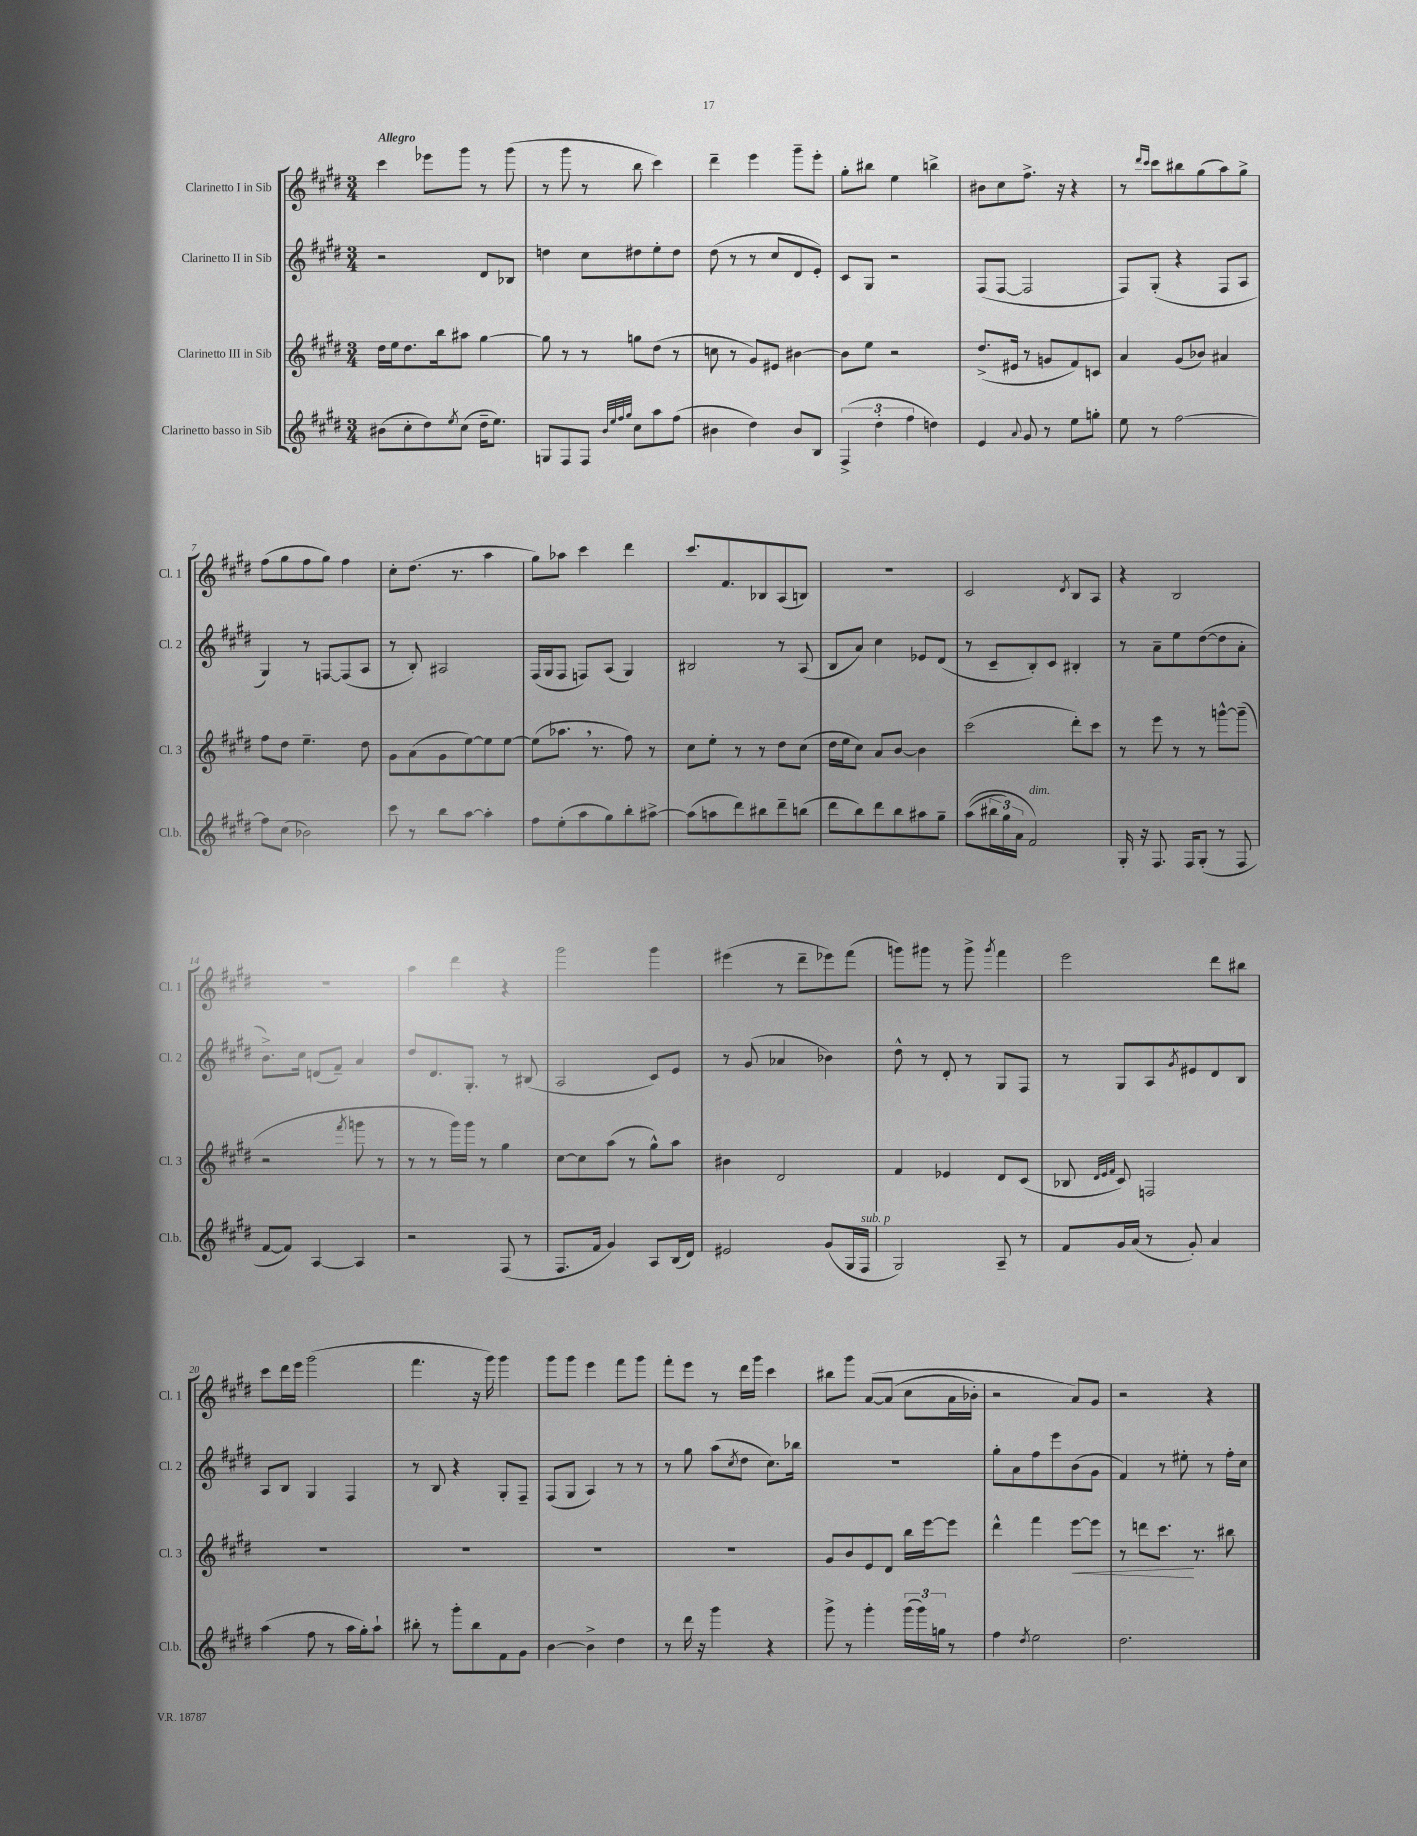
<<
\new StaffGroup <<
\new Staff = "s0" \with { instrumentName = "Clarinetto I in Sib" shortInstrumentName = "Cl. 1" } {
    \clef treble \key e \major \numericTimeSignature \time 3/4 \tempo "Allegro"
    cis'''4 ees'''8 gis'''8 r8 gis'''8( |
    r8 gis'''8 r8 b''8 cis'''4) |
    dis'''4-- e'''4 gis'''8-- e'''8-. |
    gis''8-. bis''8 e''4 b''4-> |
    bis'8 cis''8 fis''8.-> r16 r4 |
    r8 \grace { dis'''16 cis'''16 } cis'''8 bis''8 gis''8( a''8) gis''8-> |
    fis''8( gis''8 fis''8 gis''8) fis''4 |
    cis''8-. dis''8.( r8. a''4 |
    gis''8) aes''8 cis'''4 dis'''4 |
    cis'''8. fis'8. bes8 a8( b8) |
    R2. |
    cis'2 \acciaccatura { dis'8 } b8 a8 |
    r4 b2 |
    R2. |
    a''4 dis'''4 r4 |
    gis'''2 gis'''4 |
    eis'''4( r8 dis'''8-- ees'''8) fis'''8( |
    g'''8) gis'''8 r8 gis'''8-> \acciaccatura { gis'''8 } fis'''4 |
    e'''2 dis'''8 bis''8 |
    cis'''8 dis'''16 e'''16 gis'''2( |
    fis'''4. r16 gis'''16) gis'''4 |
    gis'''8 gis'''8 e'''4 fis'''8 gis'''8 |
    fis'''8-. e'''8 r8 dis'''16 gis'''16 cis'''4 |
    bis''8 gis'''8 a'8~\( a'8( cis''8 a'16 bes'16-.) |
    r2 a'8\) gis'8 |
    r2 r4 \bar "|." |
}
\new Staff = "s1" \with { instrumentName = "Clarinetto II in Sib" shortInstrumentName = "Cl. 2" } {
    \clef treble \key e \major \numericTimeSignature \time 3/4
    r2 dis'8 bes8 |
    d''4 cis''8 dis''8 e''8-. dis''8 |
    dis''8( r8 r8 cis''8 dis'8 e'8-.) |
    cis'8 gis8 r2 |
    fis8( fis8~ fis2 |
    fis8) gis8-.( r4 fis8 a8 |
    gis4) r8 f8~ f8( a8 |
    r8 b8-.) ais2 |
    fis16( gis16 fis8 f8) a8( gis4) |
    bis2 r8 a8( |
    b8 a'8) cis''4 ees'8 dis'8( |
    r8 cis'8-- b8-.) cis'8 bis4-. |
    r8 a'8-- e''8 dis''8~( dis''8 a'8-. |
    b'8.->) cis''16 d'8( fis'8--) a'4 |
    dis''8 dis'8. gis8.-. r8 bis8( |
    a2 cis'8) e'8 |
    r8 gis'8( aes'4 bes'4) |
    dis''8-^ r8 dis'8-. r8 gis8 fis8 |
    r8 gis8 a8 \acciaccatura { gis'8 } eis'8 dis'8 b8 |
    a8 b8 gis4 fis4 |
    r8 b8 r4 gis8-. fis8-- |
    fis8( gis8 a4) r8 r8 |
    r8 gis''8 a''8( \acciaccatura { cis''8 } dis''8 cis''8.) bes''16 |
    R2. |
    gis''8-. a'8 fis''8 e'''8 b'8( gis'8 |
    fis'4) r8 eis''8-. r8 fis''16-. cis''16 \bar "|." |
}
\new Staff = "s2" \with { instrumentName = "Clarinetto III in Sib" shortInstrumentName = "Cl. 3" } {
    \clef treble \key e \major \numericTimeSignature \time 3/4
    dis''16 e''16 dis''8. b''16 ais''8 gis''4~ |
    gis''8 r8 r8 g''8 dis''8( r8 |
    c''8 r8 gis'8) eis'8 bis'4~ |
    bis'8 e''8 r2 |
    dis''8.->( eis'16 r8 g'8 fis'8) c'8 |
    a'4 gis'8( bes'8) ais'4 |
    fis''8 dis''8 e''4.-- dis''8 |
    gis'8 a'8( gis'8 e''8~) e''8 e''8~ |
    e''8( aes''8. \breathe r8. fis''8) r8 |
    cis''8 e''8-. r8 r8 dis''8 cis''8( |
    dis''16 e''16 cis''8) a'8 b'8~ b'4 |
    cis'''2( dis'''8-.) cis'''8 |
    r8 e'''8 r8 r8 g'''8~-^ g'''8--( |
    r2 \acciaccatura { fis'''8 } g'''8 r8 |
    r8 r8 gis'''16) gis'''16 r8 gis''4 |
    cis''8~ cis''8 a''8( r8 gis''8-^) a''8 |
    bis'4 dis'2 |
    fis'4 ees'4 dis'8 cis'8( |
    bes8 \grace { dis'32 e'32 fis'32 } cis'8) f2 |
    R2. |
    R2. |
    R2. |
    R2. |
    gis'8 b'8 e'8 dis'8 b''16 e'''16~ e'''8 |
    dis'''4-^ fis'''4 e'''8~\< e'''8 |
    r8 d'''8 cis'''8.\! r8. bis''8 \bar "|." |
}
\new Staff = "s3" \with { instrumentName = "Clarinetto basso in Sib" shortInstrumentName = "Cl.b." } {
    \clef treble \key e \major \numericTimeSignature \time 3/4
    bis'8( cis''8-. dis''8) \acciaccatura { e''8 } cis''8( dis''16-- e''8.) |
    g8 fis8 fis8 \grace { b'32 e''32 fis''32 gis''32 } cis''8 a''8 fis''8( |
    bis'4 dis''4) bis'8 b8 |
    \tuplet 3/2 { fis4->( dis''4-. fis''4 } d''4) |
    e'4 \appoggiatura { a'8 } gis'8 r8 e''8 g''8-. |
    e''8 r8 fis''2~ |
    fis''8 cis''8( bes'2) |
    cis'''8 r8 b''8 a''8~ a''4-. |
    fis''8 e''8-.( a''8 gis''8) b''8-. ais''8~-> |
    ais''8( a''8 dis'''8) bis''8 dis'''8-- b''8( |
    dis'''8 b''8) dis'''8 b''8 ais''8 gis''8-- |
    a''8(\( \tuplet 3/2 { bis''16 gis''16) a'16 } fis'2^\markup { \italic "dim." }\) |
    gis16-. r16 fis8. fis16 gis8-.( r8 fis8 |
    fis'8~ fis'8) a4~ a4 |
    r2 fis8( r8 |
    fis8. fis'16 gis'4) a8 b16( dis'16) |
    eis'2 gis'8( gis16 fis16^\markup { \italic "sub. p" } |
    gis2) a8-- r8 |
    fis'8 gis'16 a'16( r8 gis'8-.) a'4 |
    a''4( fis''8 r8 a''16 gis''16-.) a''8-! |
    bis''8-. r8 gis'''8-. bis''8 fis'8 gis'8 |
    b'4~ b'4-> dis''4 |
    r8 dis'''16 r16 gis'''4 r4 |
    gis'''8-> r8 gis'''4-. \tuplet 3/2 { gis'''16( gis'''16) g''16 } r8 |
    fis''4 \acciaccatura { dis''8 } e''2 |
    dis''2. \bar "|." |
}
>>
>>
